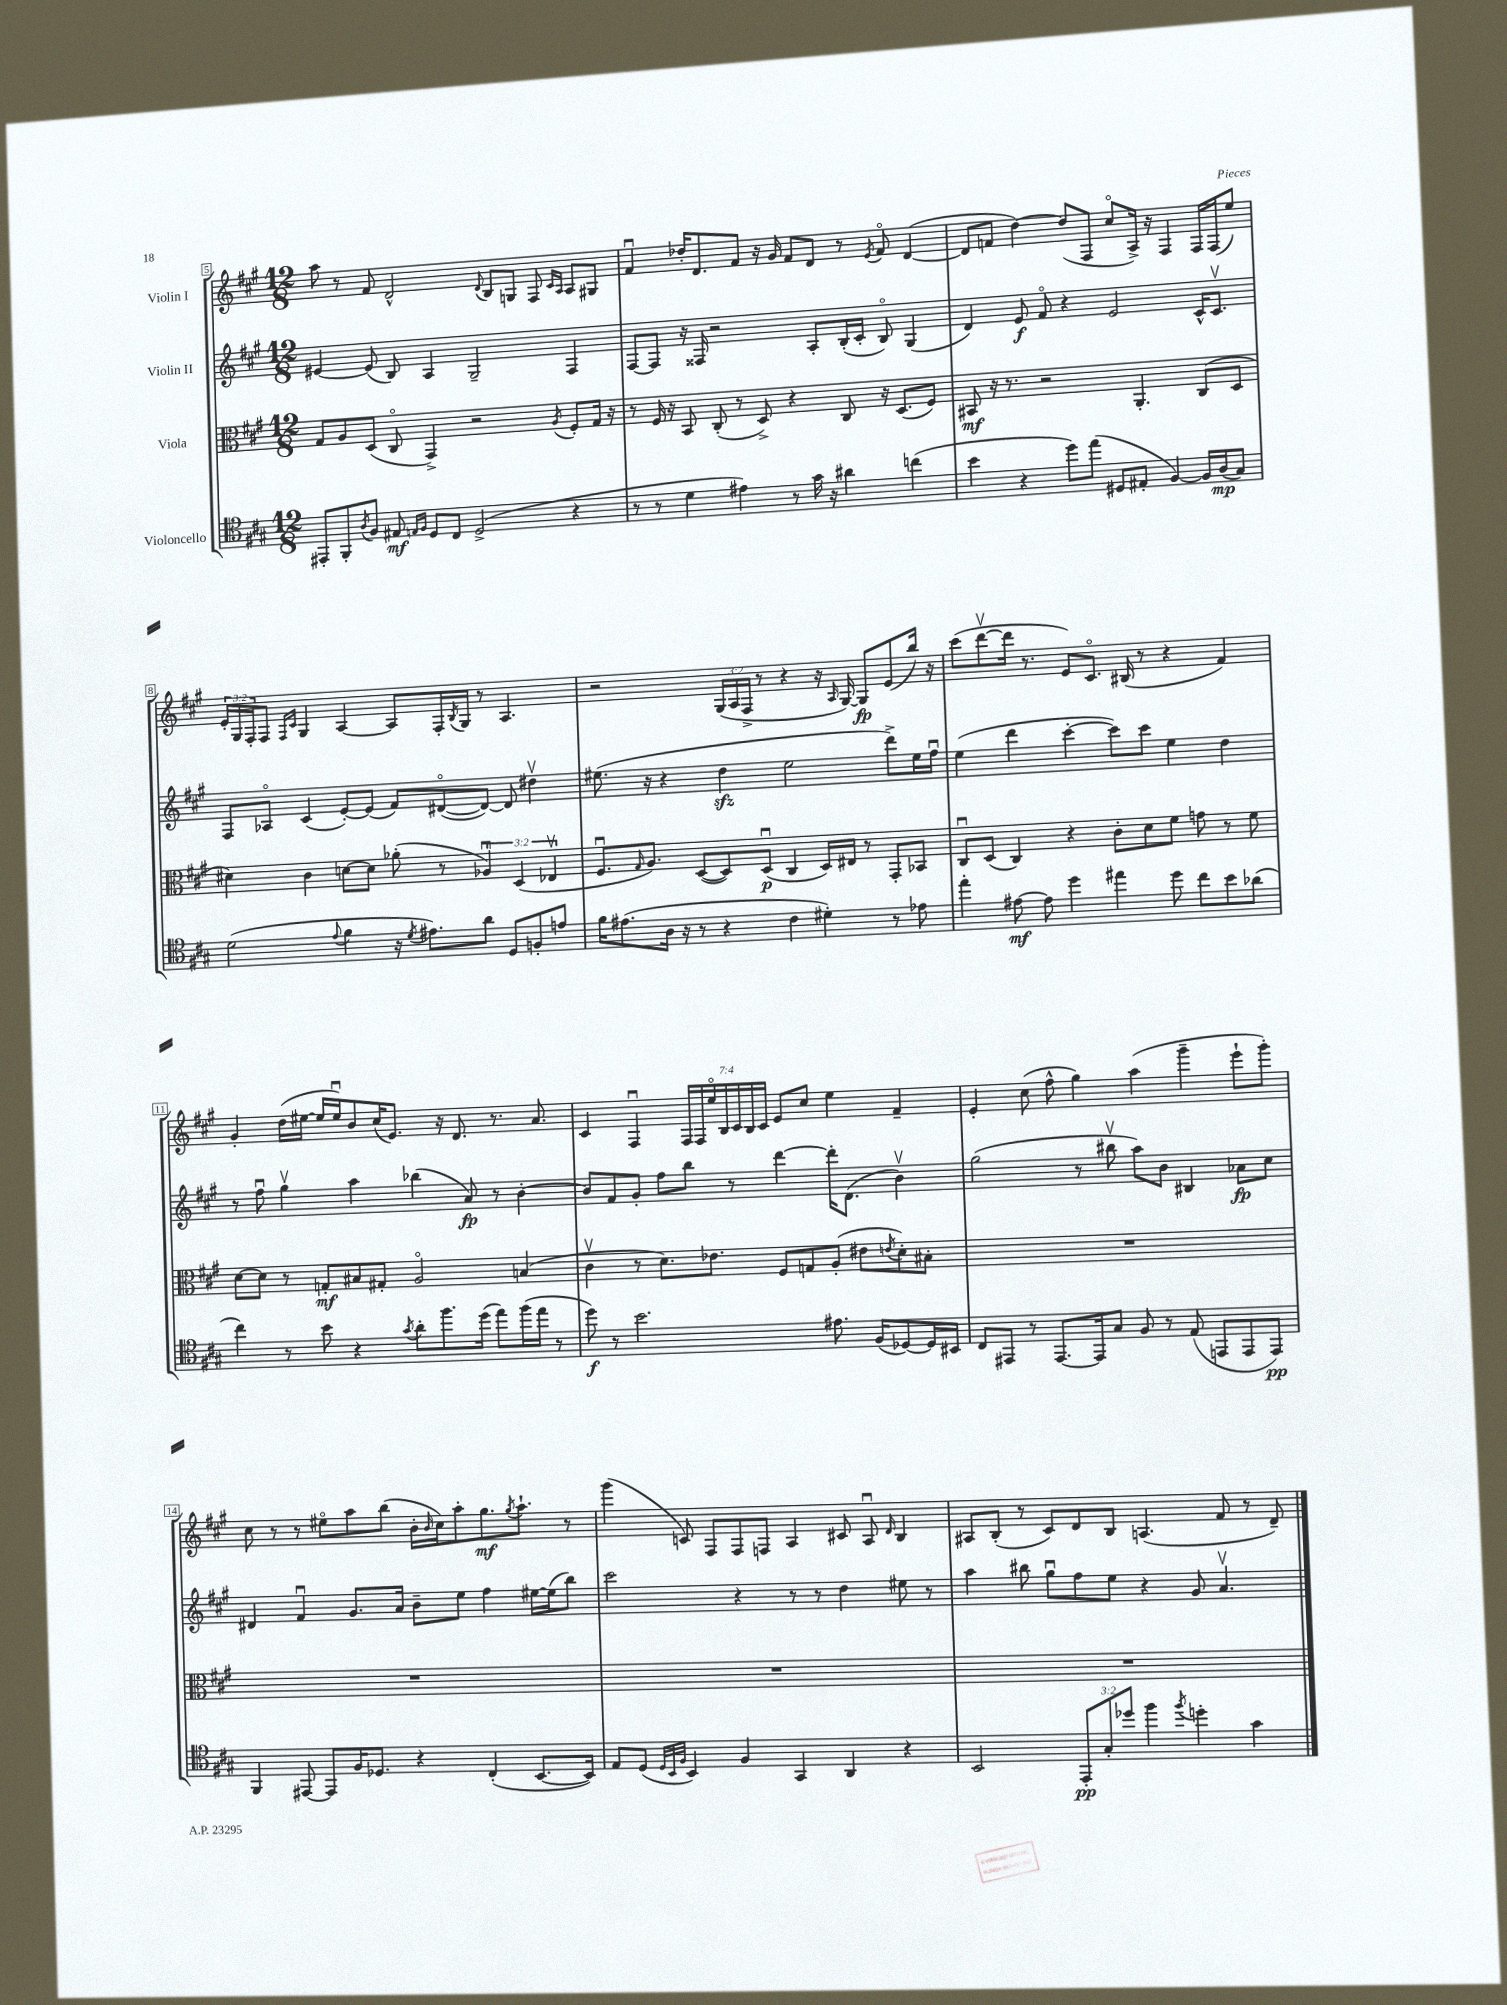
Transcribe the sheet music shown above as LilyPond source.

<<
\new StaffGroup <<
\new Staff = "s0" \with { instrumentName = "Violin I" } {
    \clef treble \key a \major \numericTimeSignature \time 12/8 \override Staff.TupletNumber.text = #tuplet-number::calc-fraction-text
    a''8 r8 fis'8 d'2-^ \appoggiatura { d'8 } b8 g8 fis8 \grace { cis'16 a16 } a8 gis8 |
    fis'4\downbow des''16-. d'8. fis'8 r16 gis'16 fis'8 d'8 r8 \acciaccatura { e'8 } fis'8\flageolet d'4~( |
    d'8 f'8 d''4~) d''8( fis8 cis''8\flageolet a16->) r16 fis4 fis16 fis16( e''8) |
    \tuplet 3/2 { e'16-. gis16 fis16-. } fis8 \grace { fis16 cis'16 } gis4 a4~ a8 fis16-. \acciaccatura { b8 } gis16 r8 a4. |
    r2 \tuplet 3/2 { gis16( a16 fis16-> } r8 r4 r16 \grace { a16 } gis16~) gis8\fp e'8( b''16) r16 |
    cis'''8( d'''8~\upbow d'''16 r8. e'8) cis'8.\flageolet bis16( r8 r4 fis'4) |
    gis'4-. d''16( eis''16~ eis''16 eis''16\downbow) b'8 cis''16( e'8.) r16 d'8. r8. a'8. |
    cis'4 fis4\downbow \tuplet 7/4 { fis16 fis16 e''16\flageolet b16 cis'16 b16 cis'16 } e'8 cis''8 e''4 fis'4-- |
    e'4-. cis''8( fis''8-^ gis''4) a''4( gis'''4-- e'''8-! gis'''8-.) |
    cis''8 r8 r8 eis''8\flageolet a''8 b''8( b'16-. \grace { b'16 } cis''16) a''8-. gis''8.\mf \acciaccatura { gis''8 } a''8.-! r8 |
    gis'''4( c'8) fis8 fis8 f8 a4 cis'8 a8\downbow \grace { d'16 } b4 |
    ais8 b8-.( r8 cis'8) d'8 b8 a4.( fis'8 r8 d'8--) \bar "|." |
}
\new Staff = "s1" \with { instrumentName = "Violin II" } {
    \clef treble \key a \major \numericTimeSignature \time 12/8
    eis'4~ eis'8( b8) a4 gis2-- fis4 |
    fis8~ fis8 r16 fisis16 r2 a8-. b16-.( cis'16-. b8\flageolet) gis4( |
    d'4) e'8\f fis'8\flageolet r4 e'2 cis'16-^ cis'8.\upbow |
    fis8 aes8\flageolet cis'4( e'8~-.) e'8( fis'8) dis'8~\flageolet( dis'8~) dis'8 dis''4\upbow |
    eis''8.( r16 r4 d''4\sfz eis''2 d'''8->) eis''16 fis''16\downbow |
    e''4( d'''4 cis'''4~-. cis'''8) cis'''8 e''4 d''4 |
    r8 fis''8\downbow gis''4\upbow a''4 bes''4( a'8\fp) r8 b'4~-. |
    b'8 fis'8 gis'8-. fis''8 b''8 r8 d'''4~ d'''16-. d'8.( b'4\upbow) |
    gis''2( r8 bis''8\upbow a''8) b'8 bis4 aes'8\fp cis''8 |
    dis'4 fis'4\downbow gis'8. a'16 b'8-- e''8 fis''4 eis''16~ eis''16( b''8) |
    cis'''2 r4 r8 r8 d''4 eis''8 r8 |
    a''4 bis''8 gis''8\downbow fis''8 e''8 r4 gis'8 a'4.\upbow \bar "|." |
}
\new Staff = "s2" \with { instrumentName = "Viola" } {
    \clef alto \key a \major \numericTimeSignature \time 12/8 \override Staff.TupletNumber.text = #tuplet-number::calc-fraction-text
    gis8 a8 d8( cis8\flageolet gis,4->) r2 \acciaccatura { a8 } fis8-. gis16 r16 |
    r8 fis16 r16 b,8 cis8-.( r8 d8->) r4 cis8 r16 d8.( fis8) |
    bis,8\mf r16 r8. r2 a,4.-. cis8( d8 |
    dis'4) cis'4 d'8~ d'8 aes'8-.( r8 \tuplet 3/2 { aes4\downbow) d4( ees4\upbow } |
    fis8.\downbow \grace { gis16 } a8.) d8~( d8) d8\downbow\p( cis4 d16) eis16 r8 gis,8-. bes,8 |
    cis8\downbow d8( cis4) r4 cis'8-. d'8 fis'8 g'8 r8 fis'8 |
    d'8~ d'8 r8 g8-.\mf bis8 gis8-. a2\flageolet b4( |
    cis'4\upbow r8 d'8.) ees'8. fis8 g8 a8-.( eis'8 \acciaccatura { e'8 } d'8-.) bis8-. |
    R1. |
    R1. |
    R1. |
    R1. \bar "|." |
}
\new Staff = "s3" \with { instrumentName = "Violoncello" } {
    \clef tenor \key a \major \numericTimeSignature \time 12/8 \override Staff.TupletNumber.text = #tuplet-number::calc-fraction-text
    eis,8-. fis,8-. \acciaccatura { a8 } fis8 eis8\mf \grace { e16 fis16 } d8 cis8 d2->( r4 |
    r8 r8 d'4 eis'4) r8 gis'16 r16 ais'4 c''4( |
    b'4 r4 d''8) e''8( dis8 eis8-. fis4~) fis16 a16\mp( gis8) |
    d'2( \appoggiatura { e'8 } fis'4 r16 \acciaccatura { d'8 } eis'8.) a'8 d8 f8-. e'8 |
    fis'16 eis'8.( a16 r16 r8 r4 cis'4 dis'4-.) r8 ees'8 |
    e''4-. eis'8~\mf eis'8 d''4 eis''4 d''8 cis''8 b'8 aes'8( |
    cis''4) r8 b'8 r4 \acciaccatura { gis'8 } a'8-. fis''8. d''16( e''8) fis''16( e''16 r8 |
    d''8\f) r8 b'2. eis'8. fis16( des8~) des16 bis,16 |
    cis8 eis,8 r8 eis,8.~ eis,16 gis8 fis8 r8 e8( e,8 e,8 e,8\pp) |
    fis,4 eis,8~ eis,8 fis16 des8. r4 cis4-.( b,8.~ b,16) |
    e8 d8( \grace { d32 b,32 fis32 } b,4) fis4 gis,4 a,4 r4 |
    b,2 \tuplet 3/2 { e,8-.\pp gis8-. des''8 } fis''4 \acciaccatura { fis''8 } d''4-. gis'4 \bar "|." |
}
>>
>>
\layout { \context { \Score currentBarNumber = #5 \override BarNumber.stencil = #(make-stencil-boxer 0.1 0.3 ly:text-interface::print) } }
